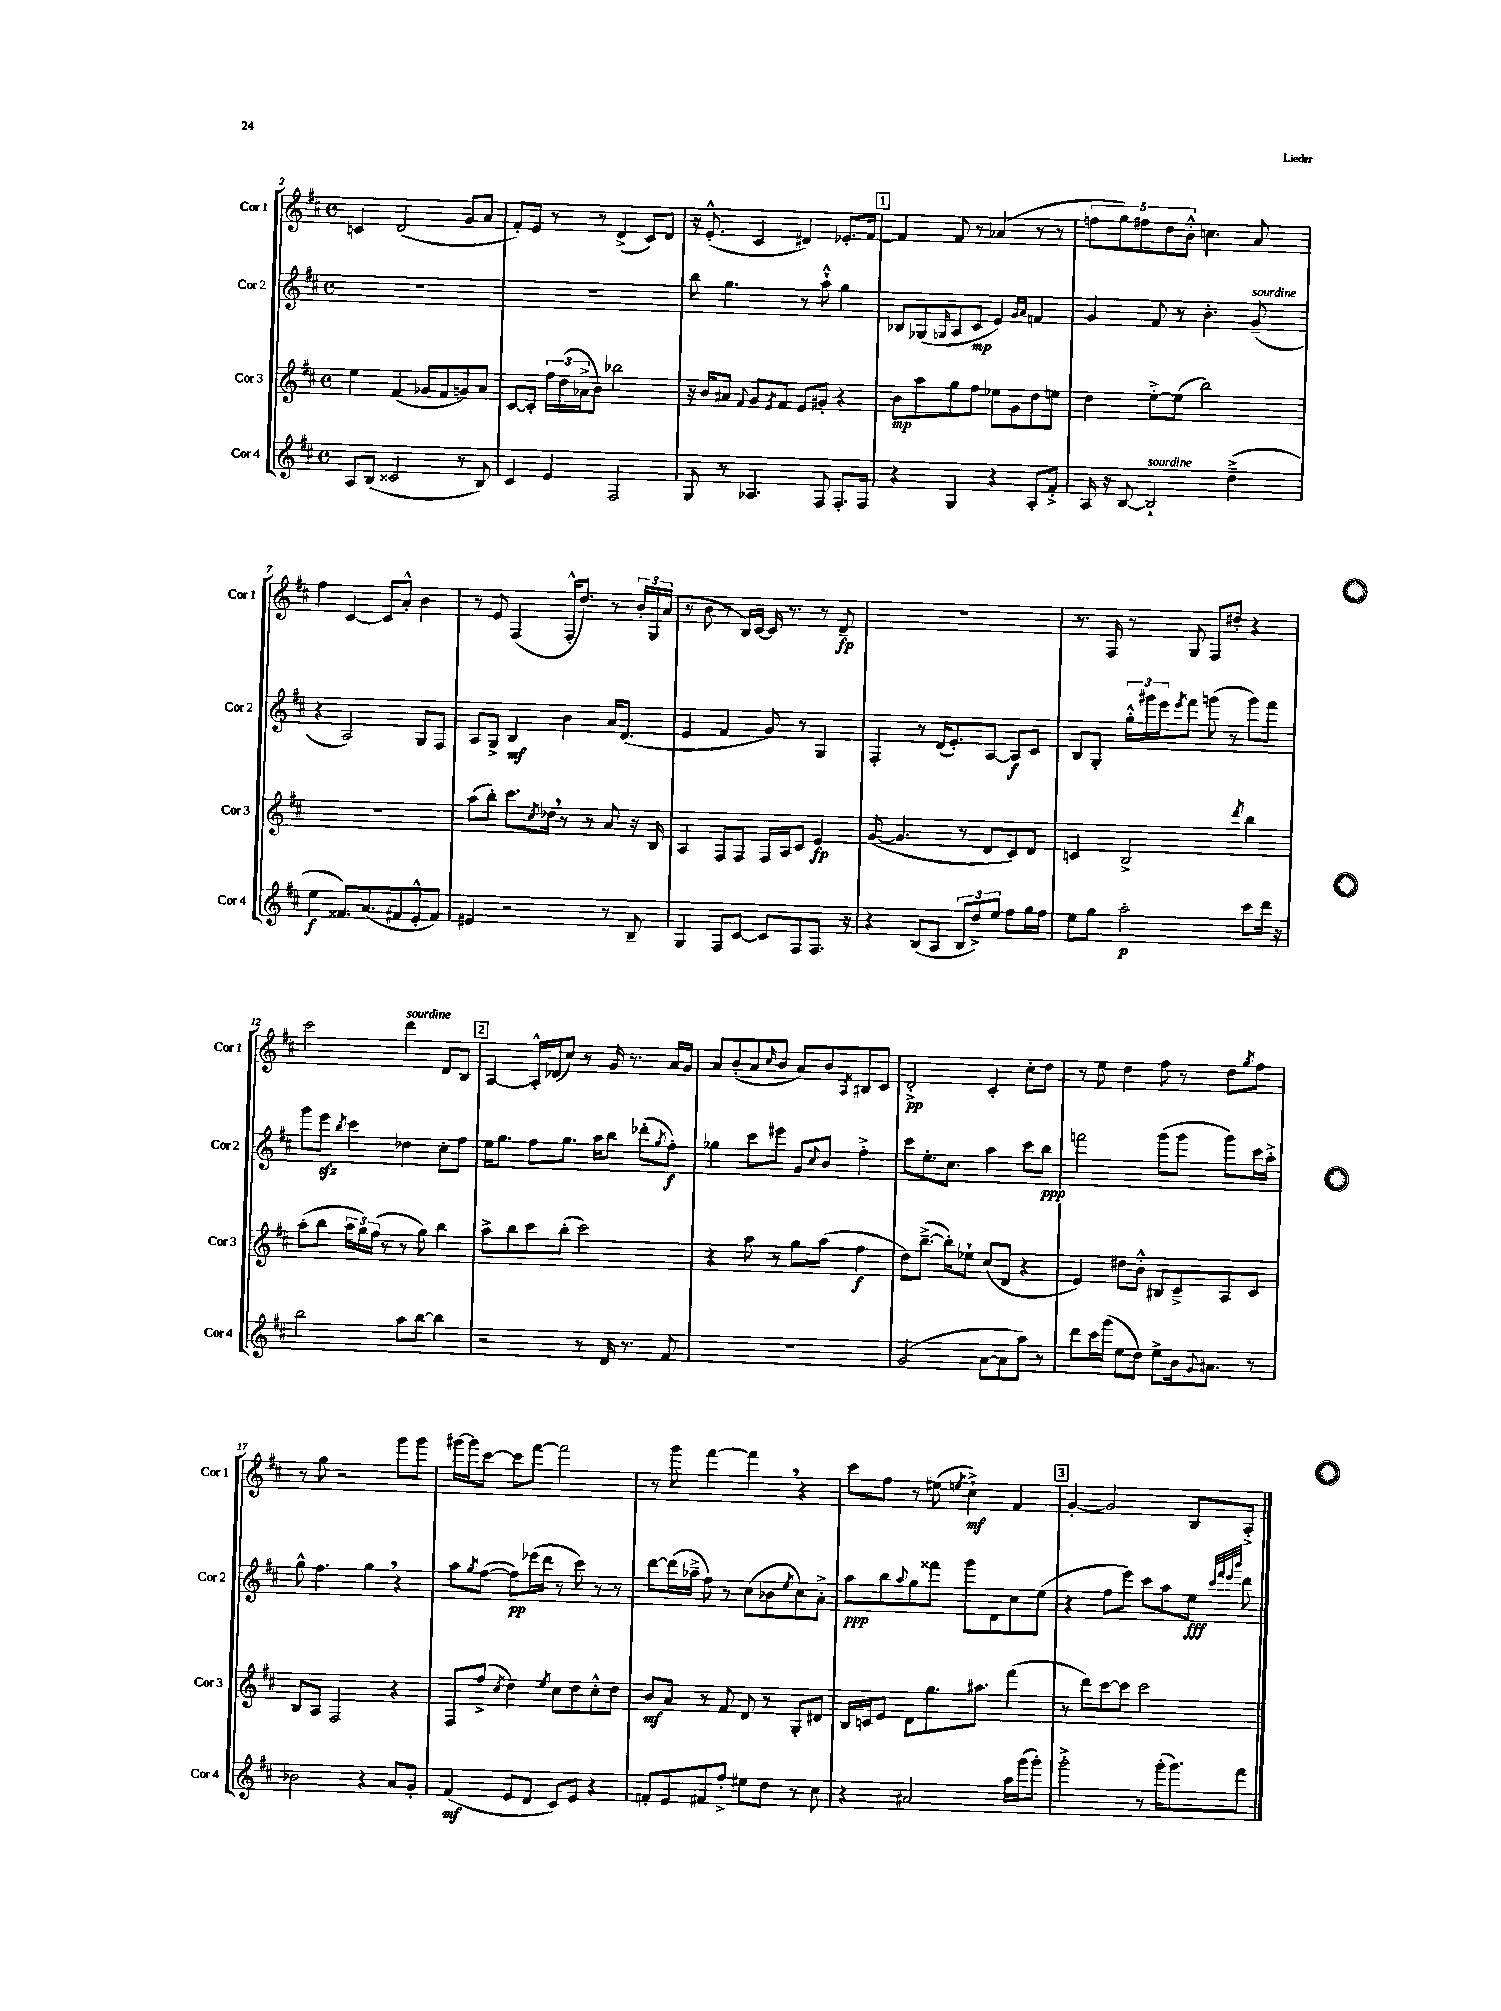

**kern	**kern	**kern	**kern
*staff4	*staff3	*staff2	*staff1
*clefG2	*clefG2	*clefG2	*clefG2
*k[f#c#]	*k[f#c#]	*k[f#c#]	*k[f#c#]
*M4/4	*M4/4	*M4/4	*M4/4
*met(c)	*met(c)	*met(c)	*met(c)
8A	4ee	1r	4c
(8B	.	.	.
2c##	(4f#	.	(2d
.	8g-	.	.
.	8f#	.	.
8r	8g)	.	8g
8B)	8a	.	8a
=	=	=	=
4c#	[8c#	1r	8f#')
.	8c#']	.	8e
4e	24ff#	.	8r
.	(24dd	.	.
.	24a-^	.	.
.	8b)	.	8r
2F#	2bb-	.	(4d^
.	.	.	8c#)
.	.	.	8d
=	=	=	=
8G	16r	8bb	16r
.	16b	.	(8.e'^^
8r	8a#	4.gg	.
.	8qqf#	.	.
4.A-	8g	.	4c#
.	8qe	.	.
.	8f#	.	.
.	8e	8r	4d#)
8F#	8g#'	8aa`^^	.
8.F#'	4r	4gg	8.e-'
16F#	.	.	[16f#
=	=	=	=
4r	8b	8B-	4f#]
.	8aa	(8G-	.
.	.	16qqG	.
4G	8gg	8A	8f#
.	8ff#	8c#	8r
4r	8ee-	4e)	(4a-
.	8g	.	.
.	.	16qqg	.
.	.	16qqa	.
8A'	8dd	4f	8r
8f#'^	8ee	.	8r
=	=	=	=
16A	4dd	4g	10ff
16r	.	.	.
.	.	.	10gg)
[8B	.	.	.
.	.	.	10ff#
2B`]	[8ee'^	8f#	.
.	.	.	10dd
.	(8ee]	8r	.
.	.	.	10b'^^
.	2bb)	4.b'	4.cc
(4dd~^	.	.	.
.	.	(8g~	8a
=	=	=	=
4ee	1r	4r	4ff#
8.f##)	.	2A)	[4c#
(8.a	.	.	.
.	.	.	8c#]
8f#	.	.	8a'^^
8e'^^	.	8G	4b
8f#)	.	8F#	.
=	=	=	=
4e#	(8aa	8A	8r
.	8bb')	8G^	8e
2r	8.ccc#	4B	(4F#
.	8qcc#	.	.
.	16dd-	.	.
.	8r	4b	16F#'^^
.	.	.	8.dd)
.	8r	.	.
8r	8a	16a	8r
.	.	(8.d	.
8B~	16r	.	24b'
.	.	.	24G
.	16B	.	.
.	.	.	(24a
=	=	=	=
4G	4A	4e	8r
.	.	.	8b
8F#	8F#	4f#	8r
[8c#	8F#	.	16B)
.	.	.	[16c#
8c#]	16F#	8g)	16c#]
.	16A	.	8.r
8F#	8c#	8r	.
8.F#	4e	4G	8r
.	.	.	8d~
16r	.	.	.
=	=	=	=
4r	([8g	4F#'	1r
.	4.g]	.	.
(8B	.	8r	.
8A	.	(16d	.
.	.	8.e')	.
12B	8r	.	.
12dd^)	.	.	.
.	8d	[8A	.
12ee	.	.	.
8ff#	8c#)	8A]	.
16gg	8d	8c#	.
16ff#	.	.	.
=	=	=	=
8ee	4c	8B	8.r
8gg	.	8G'	.
.	.	.	16F#
2aa'	2B^	24gg'^^	8r
.	.	24ggg#	.
.	.	24eee	.
.	.	8qeee	.
.	.	8fff#	8G
.	.	(8ggg	8F#
.	.	8r	8dd#'
.	8qddd	.	.
8ccc#	4bb	8ggg)	4r
16ddd	.	8fff#	.
16r	.	.	.
=	=	=	=
2bb	(8aa'	8ggg	2ccc#
.	8bb	8eee	.
.	.	8qbb	.
.	24aa	4ccc#	.
.	24gg)	.	.
.	(24ff#	.	.
.	8r	.	.
8aa	8r	4dd-	4ddd
[8bb	8gg)	.	.
4bb]	4bb	8cc#'	8d
.	.	8ff#	8B
=	=	=	=
2r	8aa^	16ee	[4A
.	.	8.gg	.
.	8bb	.	.
.	8ccc#	8ff#	16A'^^]
.	.	.	(16d-
.	(8bb'	8.gg	8cc#)
8r	2ccc#)	.	8r
.	.	16aa	.
16d	.	8bb	16g
8.r	.	.	8.r
.	.	(8ddd-'	.
.	.	8qgg	.
8f#	.	8ff#')	16a
.	.	.	16g
=	=	=	=
1r	4r	4gg-	8a
.	.	.	(8b'
.	8aa	8ccc#	8a
.	.	.	16qqcc#
.	8r	8eee#	8b
.	8gg	8g	8a)
.	.	8qqcc#	.
.	(8aa	8b	8b
.	.	.	8qA
.	4ff#	4ff#'^	8B#
.	.	.	8c#
=	=	=	=
(2g	8dd)	8ccc#	2d'^
.	([8.bb~^	8.ee'	.
.	16bb'])	8.cc#	.
.	8ee-`	.	.
[8a	(8cc#	4aa	4c#'
8a]	8d	.	.
8aa)	4r	8ccc#	8cc#'
8r	.	8bb	8dd
=	=	=	=
8ddd	4e)	2fff	8r
16ccc#	.	.	8ee
(16ggg	.	.	.
8ee	8dd#	.	4dd
8dd)	8b'^^	.	.
8ee^	8B#	(8ggg	8ff#
16b	8c#~^	8ggg	8r
8qqg	.	.	.
8.a#	.	.	.
.	8A	8ggg)	8dd
.	.	.	8qgg
8r	8c#	16ccc#	8ff#
.	.	16aa'^	.
=	=	=	=
2b-	8B	8gg^^	8r
.	8A	4.ff#	8gg
.	2F#	.	2r
4r	.	4gg	.
8a	4r	4r	8ggg
8g'	.	.	8ggg
=	=	=	=
(4f#	8F#	8aa	[16ggg#
.	.	.	16ggg#]
.	.	8qgg	.
.	(8ff#^	([8ff#	[8ccc#
.	8qcc#	.	.
8e	4dd)	8ff#])	8ccc#]
8d	.	(16eee-	[8fff#
.	.	16ddd	.
.	8qee	.	.
8c#)	8cc#	8r	2fff#]
8e	8dd	8ccc#)	.
4r	8cc#'^^	8r	.
.	8dd	8r	.
=	=	=	=
8f'	8b	[8ddd	8r
8e	8a	(16ddd]	8ggg
.	.	16aa-~^	.
8f#	8r	8ff#)	[4fff#
8ff#'^	8f#	8r	.
8ee#	8d	(8cc#	4fff#]
8dd	8r	8b-	.
.	.	8qee	.
8r	8G'	8cc#)	4r
8cc#	8d#	8a'^	.
=	=	=	=
4r	16B	8aa	8ccc#
.	16c	.	.
.	8e	8bb	8ff#
.	.	8qqaa	.
2a#	8d	8gg	8r
.	8.gg	8fff##	(8ee#
.	.	.	8qee
.	.	8ggg	4cc#`^)
.	8.aa#	.	.
.	.	8d	.
16aa	(4fff#	8cc#	4f#
(16ggg	.	.	.
8ggg')	.	(8ee	.
=	=	=	=
2ggg'^	8r	4r	[4g'
.	8ddd)	.	.
.	[8ccc#	8ff#	2g]
.	8ccc#]	8eee)	.
8r	2ccc#	8ccc#	.
(16ggg'	.	8aa	.
8.ggg)	.	.	.
.	.	8ee	8B
.	.	32qqccc#	.
.	.	32qqfff#	.
.	.	32qqeee	.
.	.	32qqbbb	.
8fff#	.	8ddd	8A'^
==	==	==	==
*-	*-	*-	*-
